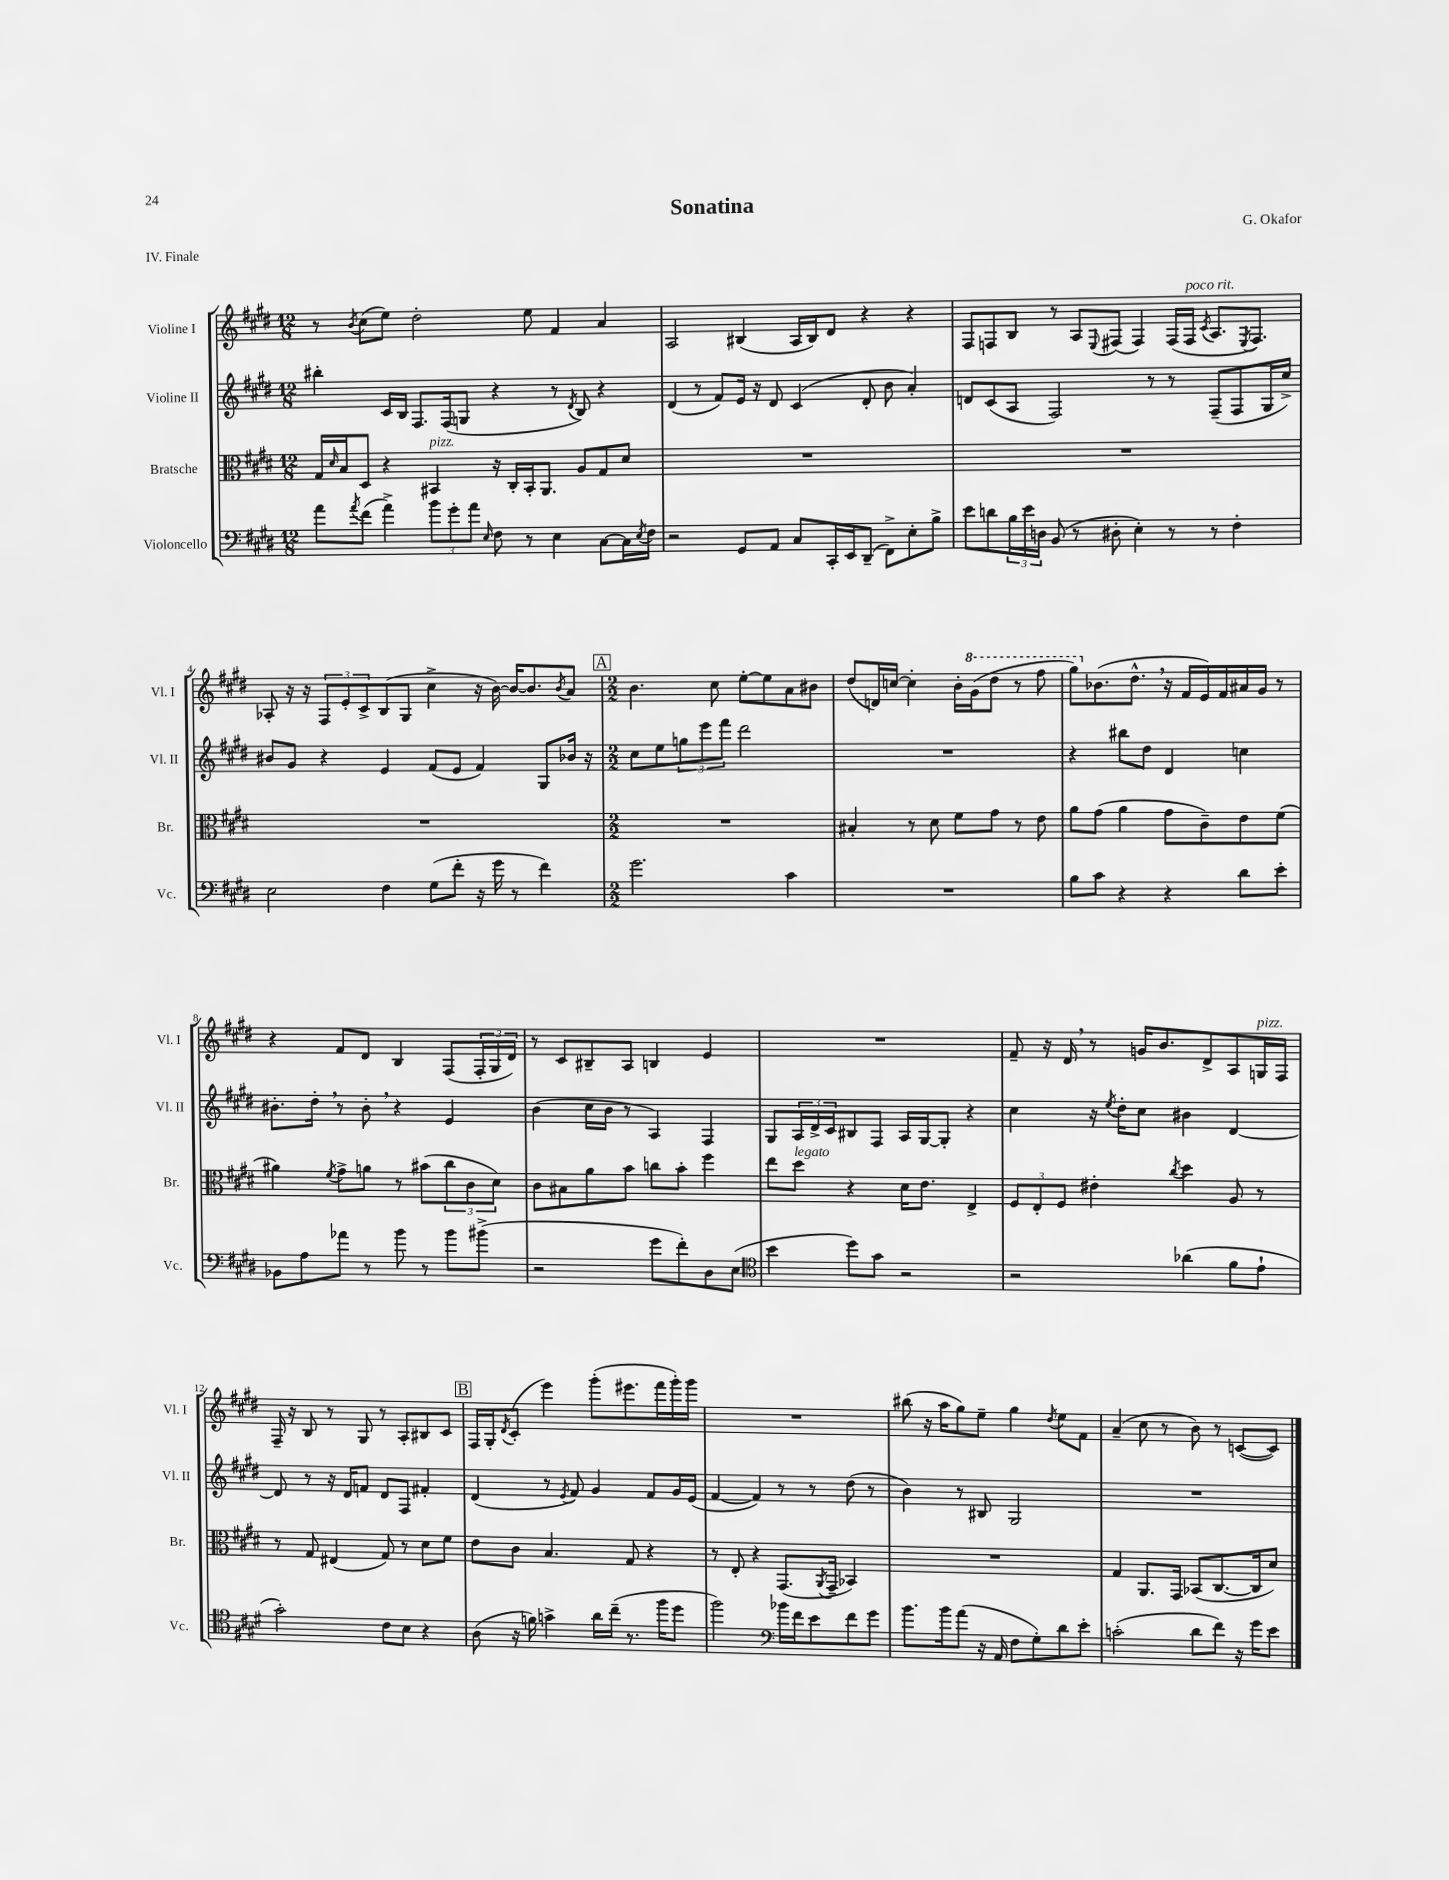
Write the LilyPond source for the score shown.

\header { title = "Sonatina" composer = "G. Okafor" piece = "IV. Finale" }
<<
\new StaffGroup <<
\new Staff = "s0" \with { instrumentName = "Violine I" shortInstrumentName = "Vl. I" } {
    \clef treble \key e \major \numericTimeSignature \time 12/8
    r8 \acciaccatura { b'8 } cis''8( e''8) dis''2-. e''8 fis'4 a'4 |
    a2 bis4( a16 bis16) dis'8 r4 r4 |
    fis8 f8 b8 r8 a8 \appoggiatura { e8 } fis8( fis4) fis16( fis16^\markup { \italic "poco rit." } \acciaccatura { cis'8 } a8. \acciaccatura { e8 } fis8.) |
    aes8-. r16 r16 \tuplet 3/2 { fis8 e'8-. cis'8-> } b8( gis8 cis''4-> r16 b'16~) b'16~ b'8. \acciaccatura { b'8 } a'8 |
    \mark \markup { \box "A" } \numericTimeSignature \time 2/2 b'4. cis''8 e''8~-. e''8 a'8 bis'8 |
    dis''8( d'16) c''16~ c''4-. b'16-. \ottava #1 gis''16( dis'''8 r8 fis'''8 |
    gis'''8) \ottava #0 bes'8.( dis''8.-^ \breathe r16 fis'16 e'16) fis'16 ais'16 gis'16 r8 |
    r4 fis'8 dis'8 b4 fis8( \tuplet 3/2 { fis16-. gis16 dis'16) } |
    r8 cis'8 bis8-- a8 b4 e'4 |
    R1 |
    fis'8-- r16 dis'16 \breathe r8 g'16 b'8. dis'8-> a8 g16^\markup { \italic "pizz." } fis16 |
    fis16-- r16 b8 r8 gis8 r8 a8-. bis8 cis'8 |
    \mark \markup { \box "B" } fis16 gis16-. \acciaccatura { dis'8 } cis'8-.( e'''4) gis'''8-.( eis'''8. fis'''16 gis'''16-.) gis'''16 |
    R1 |
    bis''8( r16 a''16 gis''8) e''8-- gis''4 \acciaccatura { dis''8 } e''8 fis'8 |
    a'4--( cis''8 r8 b'8) r8 c'8~( c'8) \bar "|." |
}
\new Staff = "s1" \with { instrumentName = "Violine II" shortInstrumentName = "Vl. II" } {
    \clef treble \key e \major \numericTimeSignature \time 12/8
    bis''4-. cis'16 b16 fis8. fis16( g8 r4 r8 \acciaccatura { dis'8 } b8) r4 |
    dis'4( r8 fis'8) e'16 r16 dis'8 cis'4( dis'8-. b'8 a'4-.) |
    d'8 cis'8( a8 fis2) r8 r8 fis8--( fis8 gis16 cis''16->) |
    bis'8 gis'8 r4 e'4 fis'8( e'8 fis'4) gis8 bes'16 r16 |
    \mark \markup { \box "A" } \numericTimeSignature \time 2/2 cis''8 e''8 \tuplet 3/2 { g''8 e'''8 fis'''8 } dis'''2 |
    R1 |
    r4 bis''8 dis''8 dis'4 c''4 |
    bis'8.-. dis''16-. \breathe r8 bis'8-. \breathe r4 e'4 |
    b'4( cis''16 b'16 r8 a4) fis4 |
    gis8 \tuplet 3/2 { a16 dis'16-> cis'16 } bis8 fis8 a16 gis16~ gis8-. r4 |
    cis''4 r16 \acciaccatura { e''8 } dis''16-. cis''8 bis'4 dis'4~ |
    dis'8 r8 r16 dis'16 f'8 dis'8 fis8 fis'4-. |
    \mark \markup { \box "B" } dis'4( r8 \acciaccatura { e'8 } fis'8) gis'4 fis'8 gis'16 e'16( |
    fis'4~ fis'4) r8 r8 dis''8( r8 |
    b'4) r8 bis8 gis2 |
    R1 \bar "|." |
}
\new Staff = "s2" \with { instrumentName = "Bratsche" shortInstrumentName = "Br." } {
    \clef alto \key e \major \numericTimeSignature \time 12/8
    gis16 \grace { dis'16 } b16 dis8 r4 bis,4^\markup { \italic "pizz." } r16 cis16-. bis,16-. a,8. a8 gis8 dis'8 |
    R1. |
    R1. |
    R1. |
    \mark \markup { \box "A" } \numericTimeSignature \time 2/2 R1 |
    bis4-. r8 dis'8 fis'8 gis'8 r8 e'8 |
    a'8 gis'8( a'4 gis'8 cis'8--) e'8 fis'8( |
    ais'4) \acciaccatura { fis'8 } gis'8-> a'8 r8 bis'8( \tuplet 3/2 { cis''8 cis'8 dis'8) } |
    cis'8 bis8 a'8 b'8 c''8 b'8-. fis''4 |
    e''8 dis''8^\markup { \italic "legato" } r4 dis'16 e'8. e4-> |
    \tuplet 3/2 { fis8 e8-. fis8 } eis'4-. \acciaccatura { cis''8 } dis''4 a8 r8 |
    r8 gis8 eis4( gis8) r8 dis'8 fis'8 |
    \mark \markup { \box "B" } e'8 cis'8 b4. gis8 r4 |
    r8 e8-. r4 gis,8.( \acciaccatura { a,8 } gis,16-- bes,4) |
    R1 |
    gis4 a,8. gis,16 bes,8( cis8.~ cis16 dis'8) \bar "|." |
}
\new Staff = "s3" \with { instrumentName = "Violoncello" shortInstrumentName = "Vc." } {
    \clef bass \key e \major \numericTimeSignature \time 12/8
    a'8 \acciaccatura { a'8 } fis'8( a'4->) \tuplet 3/2 { b'8 gis'8-. a'8 } \grace { e16 } fis8 r8 e4 cis8~ cis16 \acciaccatura { e8 } fis16 |
    r2 gis,8 a,8 cis8 cis,16-. e,16 dis,8--( fis,8->) e8-. b8-> |
    e'8 d'8 \tuplet 3/2 { b16 e'16 d16 } b,8( r8 dis8-. e4-.) r8 r8 fis4-. |
    e2 fis4 gis8( fis'8-. r16 gis'16 r8 fis'4) |
    \mark \markup { \box "A" } \numericTimeSignature \time 2/2 gis'2. cis'4 |
    R1 |
    b8 cis'8 r4 r4 dis'8 e'8-. |
    bes,8 a8 aes'8 r8 b'8 r8 b'8 bis'8->( |
    r2 gis'8 fis'8-.) dis8 e8( |
    \clef tenor b'4 dis''8) gis'8 r2 |
    r2 aes'4( fis'8 e'8-! |
    gis'2-.) cis'8 b8 r4 |
    \mark \markup { \box "B" } a8( r16 f'16) g'4-> a'16 cis''16--( r8. fis''16 dis''8 |
    fis''2) \clef bass bes'16 fis'16 e'8 fis'8 gis'8 |
    b'8. b'16 a'8( r16 a,16 fis8 gis8-.) dis'8 e'8-. |
    c'2-.( dis'8 fis'8) r16 gis'16 e'8 \bar "|." |
}
>>
>>
